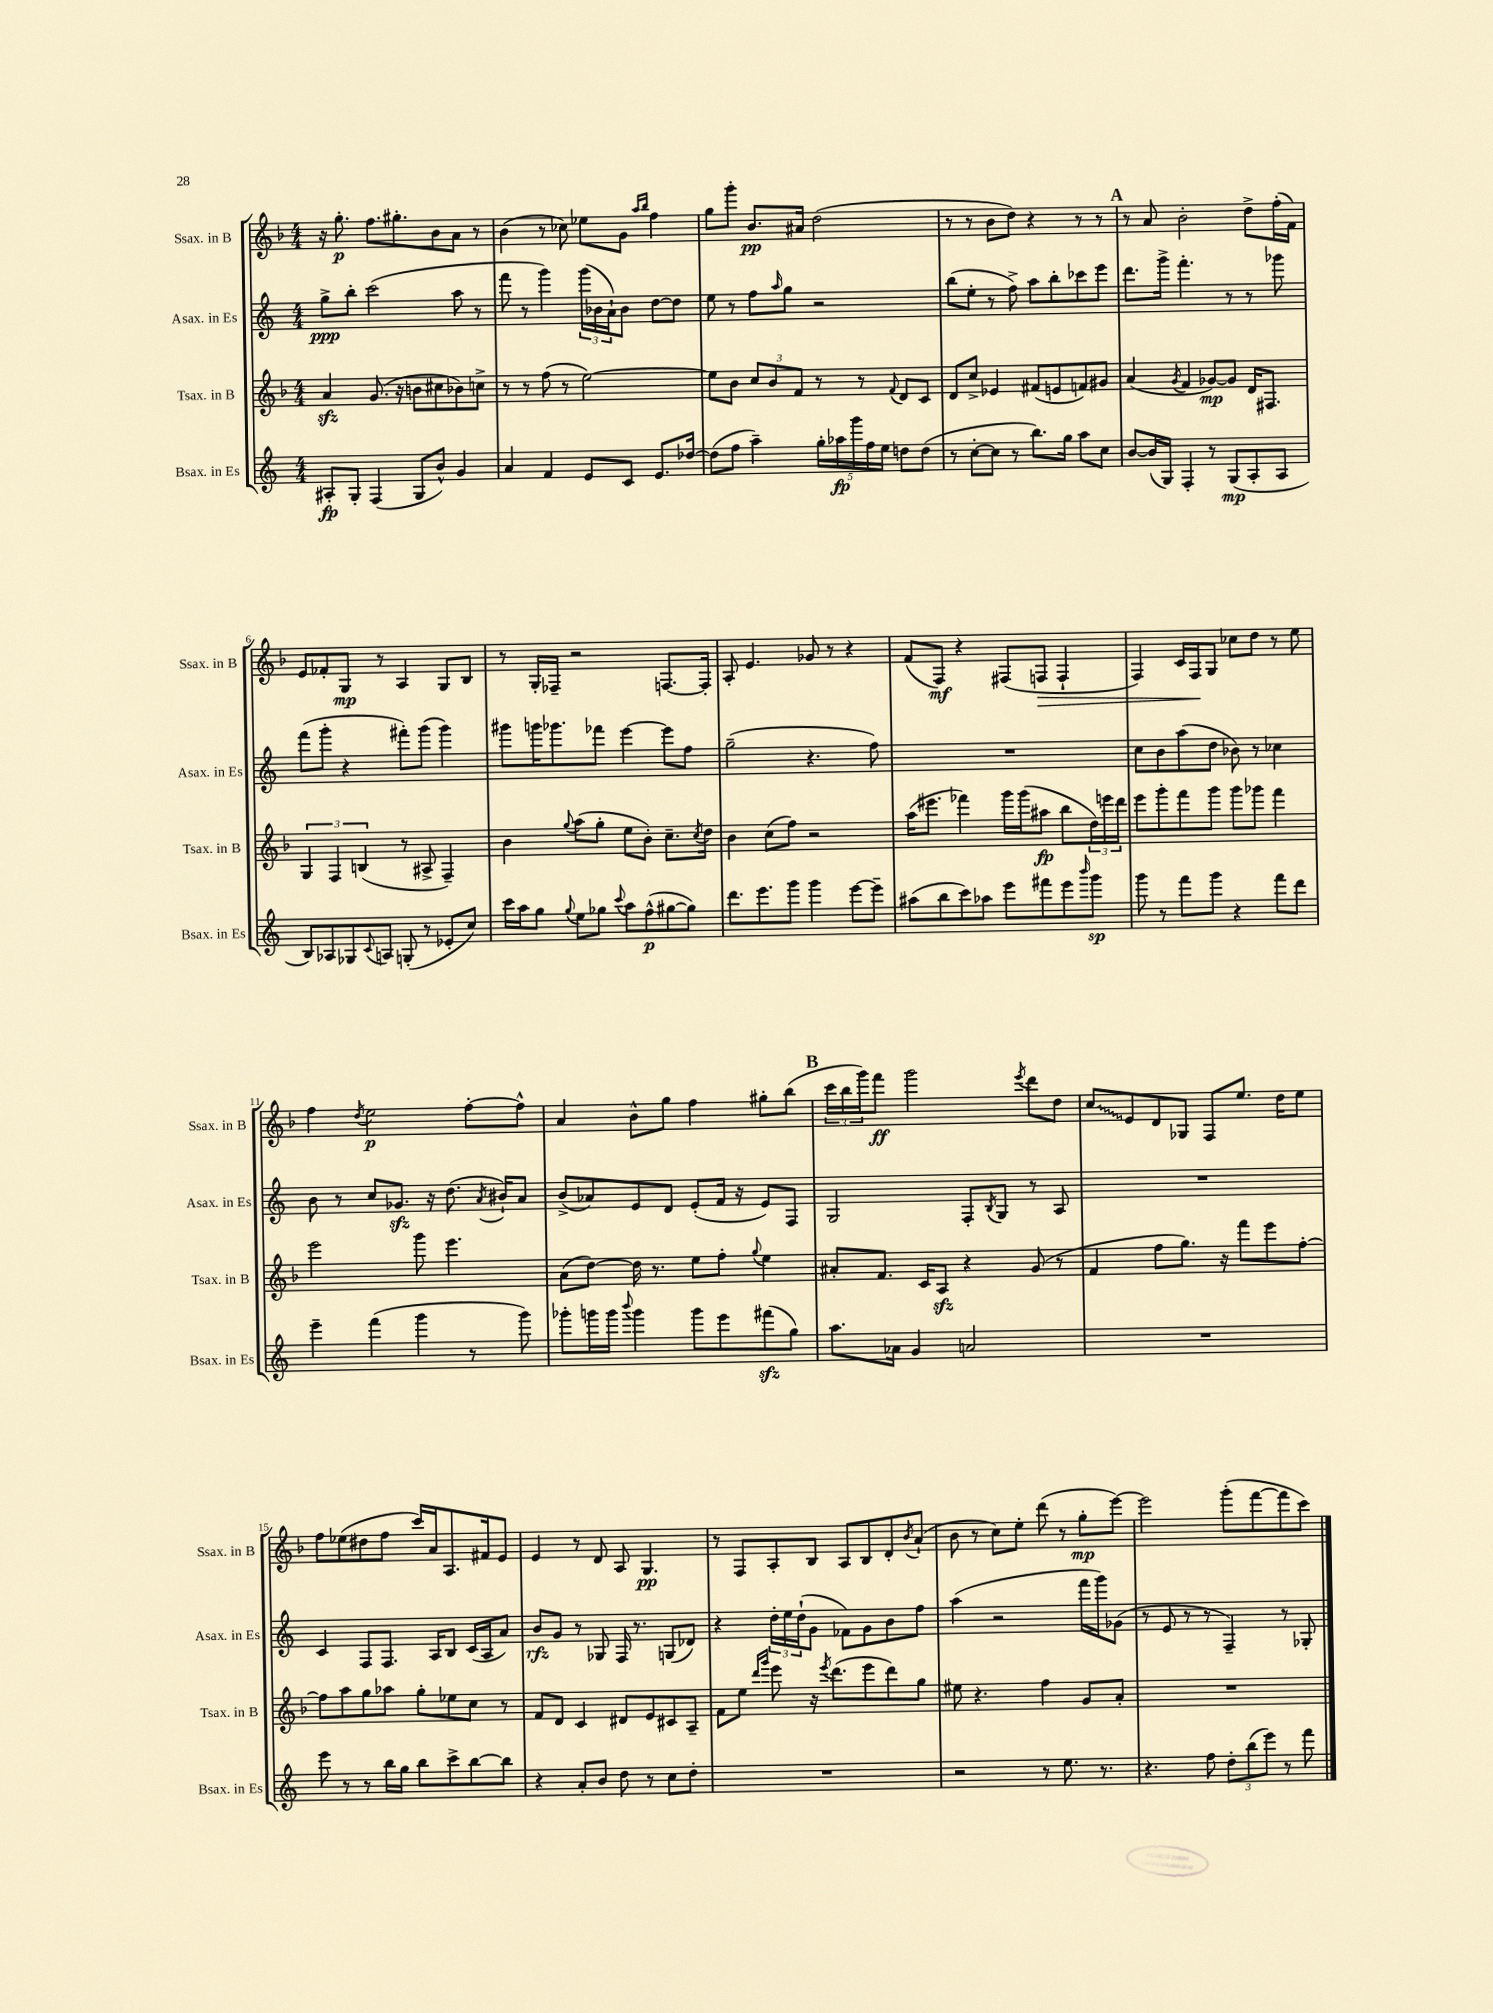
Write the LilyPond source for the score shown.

<<
\new StaffGroup <<
\new Staff = "s0" \with { instrumentName = "Ssax. in B" shortInstrumentName = "Ssax. in B" } {
    \clef treble \key f \major \numericTimeSignature \time 4/4
    r16 g''8.-.\p f''8. gis''8.-. bes'8 a'8 r8 |
    bes'4( r8 ces''8) ees''8 g'8 \grace { a''16 bes''16 } f''4 |
    g''8 g'''8-. bes'8.\pp ais'16 d''2( |
    r8 r8 bes'8 d''8) r4 r8 r8 |
    \mark \markup { \bold "A" } r8 a'8 bes'2-. d''8-> f''16-.( f'16) |
    e'8 fes'8-. g8\mp r8 a4 g8 bes8 |
    r8 g16-. fes16-- r2 f8.~ f16-. |
    a8-. e'4. ges'8 r8 r4 |
    f'8( f8\mf) r4 fis8( f8\> f4-! |
    f4) c'16 f16\! g8 ces''8 d''8 r8 e''8 |
    f''4 \acciaccatura { d''8 } e''2\p f''8~-. f''8-^ |
    a'4 bes'8-^ g''8 f''4 gis''8-. bes''8( |
    \mark \markup { \bold "B" } \tuplet 3/2 { c'''16 bes''16 g'''16) } f'''8\ff g'''2 \acciaccatura { e'''8 } d'''8 d''8 |
    \once \override Glissando.style = #'zigzag c''8\glissando e'8 d'8 ges8 f8 e''8. d''16 e''8 |
    f''8 ees''8( dis''8 f''8 c'''16) a'16 a8. fis'16 e'8 |
    e'4 r8 d'8 a8 g4.\pp |
    r8 f8 a8-. bes8 a8 bes8 d'8-. \acciaccatura { bes'8 } a'8-!( |
    bes'8 r8 c''8) e''8-. d'''8( r8 g''8-.\mp e'''8~) |
    e'''2 g'''8-.( f'''8~ f'''8 c'''8) \bar "|." |
}
\new Staff = "s1" \with { instrumentName = "Asax. in Es" shortInstrumentName = "Asax. in Es" } {
    \clef treble \key c \major \numericTimeSignature \time 4/4
    g''8->\ppp b''8-. c'''2( a''8 r8 |
    f'''8 r8 g'''4) \tuplet 3/2 { g'''16( bes'16 a'16-!) } bes'8 d''8~ d''8 |
    e''8 r8 f''8 \grace { a''16 } g''8 r2 |
    b''8( e''8-. r8 f''8->) a''8 b''8-. ces'''8 e'''8 |
    \mark \markup { \bold "A" } d'''8. g'''16-> f'''4.-. r8 r8 ges'''8 |
    f'''8( g'''8-. r4 fis'''8-.) g'''8( g'''4) |
    gis'''8 g'''16 ges'''8. fes'''8 e'''4~ e'''8 f''8 |
    g''2--( r4. f''8) |
    R1 |
    c''8 b'8 a''8( d''8 bes'8) r8 ces''4 |
    b'8 r8 c''8 ges'8.\sfz r16 d''8.( \acciaccatura { a'8 } bis'16-!) a'8 |
    b'8->( aes'8) e'8 d'8 e'8-.( f'16 r16 e'8) f8 |
    \mark \markup { \bold "B" } g2 f8-. \acciaccatura { b8 } g8 r8 a8 |
    R1 |
    c'4 f8 f8. a16 b8 c'16( a16 a'8) |
    b'8\rfz g'8 r8 ges8 f16 r8. g8( des'8) |
    r4 \tuplet 3/2 { d''16-. e''16 d''16-!( } g'8 fes'8) g'8 b'8 f''8 |
    a''4( r2 f'''16 g'''16) ges'8( |
    r8 e'8 r8 r8 f4--) r8 ges8-. \bar "|." |
}
\new Staff = "s2" \with { instrumentName = "Tsax. in B" shortInstrumentName = "Tsax. in B" } {
    \clef treble \key f \major \numericTimeSignature \time 4/4
    a'4\sfz g'8.( r16 b'8 cis''8 bes'8) c''8-> |
    r8 r8 f''8( r8 e''2~) |
    e''8 bes'8 \tuplet 3/2 { c''8 bes'8 f'8 } r8 r8 \appoggiatura { f'8 } d'8 c'8 |
    d'8 c''8-> ees'4 fis'8( e'8 f'8) gis'8 |
    \mark \markup { \bold "A" } a'4( \acciaccatura { g'8 } f'4 ges'8~\mp) ges'8 d'16 fis8. |
    \tuplet 3/2 { g4 f4 b4( } r8 ais8-> f4--) |
    bes'4 \appoggiatura { g''8 } a''8( g''8-. e''8 bes'8-.) c''8.-- \acciaccatura { c''8 } d''16 |
    bes'4 c''8( f''8) r2 |
    a''16( eis'''8. fes'''4) g'''16 g'''16( ais''8\fp bes''8 \tuplet 3/2 { d''16) e'''16 d'''16 } |
    e'''8 g'''8-. f'''8 g'''8 g'''8 ges'''8 f'''4 |
    e'''2 g'''8 e'''4. |
    a'8( d''8~) d''16 r8. e''8 f''8-. \appoggiatura { g''8 } e''4 |
    \mark \markup { \bold "B" } ais'8-. f'8. c'16 a8\sfz r4 g'8( r8 |
    f'4 f''8 g''8.) r16 f'''8 e'''8 f''8~-. |
    f''8 a''8 g''8 aes''8 g''8-. ees''8 c''8 r8 |
    f'8 d'8 c'4 dis'8 e'8 cis'8 a8-- |
    f'8 e''8 \grace { d'''16 g'''16 } e'''8 r16 \acciaccatura { e'''8 } d'''8.( e'''8 d'''8) g''8 |
    eis''8 r4. f''4 g'8 a'8-. |
    R1 \bar "|." |
}
\new Staff = "s3" \with { instrumentName = "Bsax. in Es" shortInstrumentName = "Bsax. in Es" } {
    \clef treble \key c \major \numericTimeSignature \time 4/4
    ais8-.\fp g8-. f4( g8 b'8-^) g'4 |
    a'4 f'4 e'8 c'8 e'8. des''16~ |
    des''8( f''8 a''4--) \tuplet 5/4 { g''16-. aes''16\fp g'''16 f''16 e''16 } d''8 d''8( |
    r8 c''8~-. c''8 r8 b''8.) g''16 a''8 c''8 |
    \mark \markup { \bold "A" } b'8~ b'16( g16) f4-. r8 g8\mp( a8-. a8 |
    b8) aes8 ges8 \appoggiatura { c'8 } a8 g8-.( r8 ees'8-. c''8) |
    c'''16 a''16 g''8 \appoggiatura { g''8 } e''8 ges''8 \appoggiatura { c'''8 } a''8 f''8-^\p( gis''8~ gis''8) |
    d'''8. e'''8. g'''8 g'''4 e'''8~ e'''8-- |
    ais''8( b''8 c'''8) aes''8 e'''8 fis'''8 e'''8 \grace { b'''16 } g'''8\sp |
    g'''8 r8 f'''8 g'''8 r4 f'''8 d'''8 |
    e'''4-- f'''4( g'''4 r8 g'''8) |
    ges'''8-. g'''16 g'''16 \appoggiatura { b'''8 } g'''4 g'''8 e'''8 fis'''8\sfz( g''8) |
    \mark \markup { \bold "B" } a''8. aes'16 g'4 a'2 |
    R1 |
    e'''8 r8 r8 b''16 g''16 b''8 c'''8-> b''8~ b''8 |
    r4 a'8-. b'8 d''8 r8 c''8 d''8-. |
    R1 |
    r2 r8 e''8. r8. |
    r4. f''8 \tuplet 3/2 { d''8-. b''8( e'''8) } r8 f'''8 \bar "|." |
}
>>
>>
